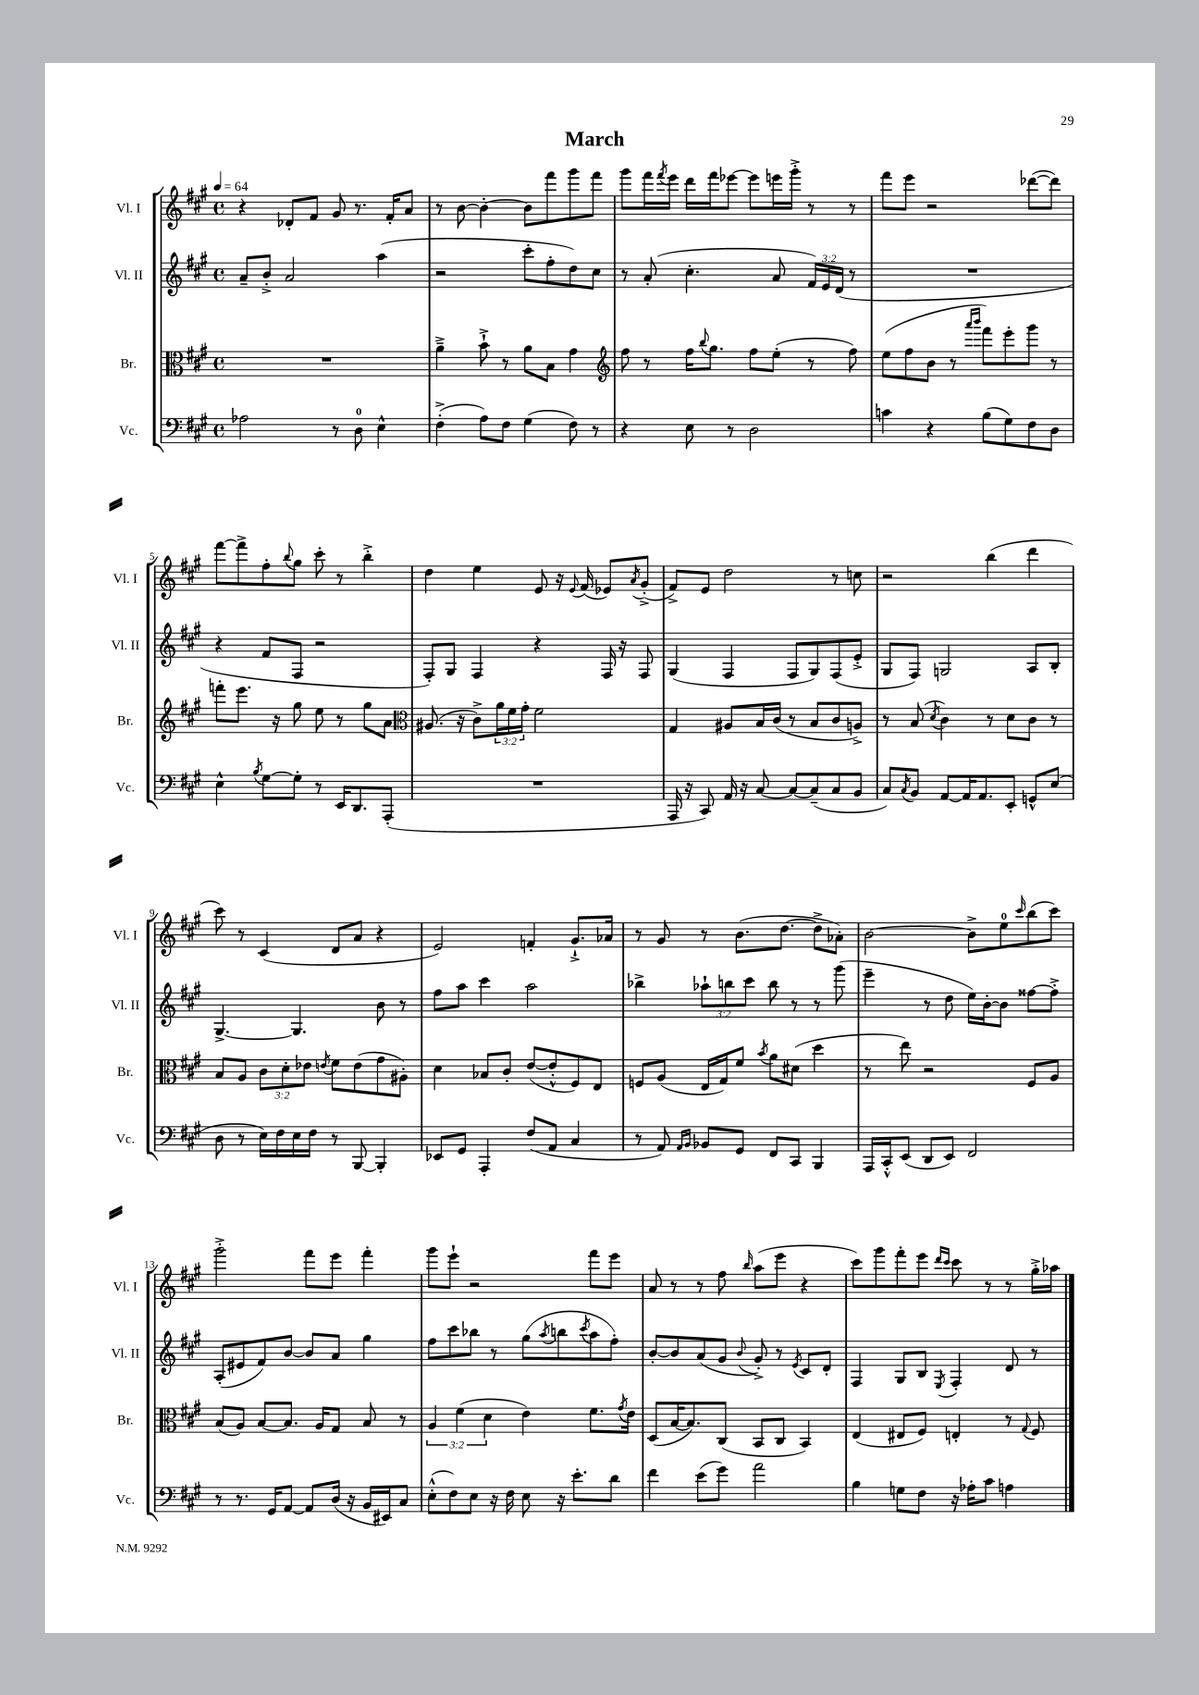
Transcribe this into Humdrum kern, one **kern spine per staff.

**kern	**kern	**kern	**kern
*part4	*part3	*part2	*part1
*staff4	*staff3	*staff2	*staff1
*I"Vc.	*I"Br.	*I"Vl. II	*I"Vl. I
*I'Vc.	*I'Br.	*I'Vl. II	*I'Vl. I
*clefF4	*clefC3	*clefG2	*clefG2
*k[f#c#g#]	*k[f#c#g#]	*k[f#c#g#]	*k[f#c#g#]
*M4/4	*M4/4	*M4/4	*M4/4
*met(c)	*met(c)	*met(c)	*met(c)
*MM64	*MM64	*MM64	*MM64
=1	=1	=1	=1
2A-X\	1r	8a~/L	4r
.	.	8b'^/J	.
.	.	2a/	8d-X'/L
.	.	.	8f#/J
8r	.	.	8g#/
8D\	.	.	8.r
4E^^\	.	(4aa\	.
.	.	.	16f#'/KL
.	.	.	8a/J
=2	=2	=2	=2
(4F#'^\	4a~^\	2r	8r
.	.	.	[8b\
8A\L)	8b`^\	.	4b'\_
8F#\J	8r	.	.
(4G#\	8a\L	8ccc#'\L	8b\L]
.	8B\J	8ff#'\	8fff#\
8F#\)	4g#\	8dd\)	8ggg#\
8r	.	8cc#\J	8fff#\J
=3	=3	=3	=3
*	*clefG2	*	*
4r	8ff#\	8r	8ggg#\L
.	8r	(8a'/	16fff#\L
.	.	.	8qfff#/
.	.	.	16eee\JJ
8E\	16ff#\KL	4.cc#'\	16ddd\LL
.	8qqbb/	.	.
.	8.gg#\J	.	16fff#\J
8r	.	.	[8eee-X\J
2D\	8ff#\L	.	8eee-\L]
.	(8ee'\J	8a/	16eeen\L
.	.	.	16ggg#'^\JJ
.	8r	24f#/LL)	8r
.	.	24e/	.
.	.	(24d/JJ	.
.	8ff#\)	8r	8r
=4	=4	=4	=4
4cn\	(8ee\L	1r	8fff#\L
.	8ff#\	.	8eee\J
4r	8b\J	.	2r
.	8r	.	.
.	16qqaaa/LL	.	.
.	16qqbbb/JJ	.	.
(8B\L	8fff#\L)	.	.
8G#\)	8eee'\	.	.
8F#\	8ggg#\J	.	([8ddd-X\L
8D\J	8r	.	8ddd-\J])
!!LO:LB:g=z
=5	=5	=5	=5
4E^^\	8fffn'\L	4r	[8fff#\L
.	8.eee\J	.	8fff#^\]
8qB/	.	.	.
[8G#\L	.	8f#/L	8ff#'\
.	16r	.	.
.	.	.	8qqbb/
8G#'\J]	8gg#\	8F#/J	8gg#\J
8r	8ee\	2r	8ccc#'\
16EE/KL	8r	.	8r
8.DD/	.	.	.
.	8gg#\L	.	4bb'^\
(8AAA'/J	8a\J	.	.
=6	=6	=6	=6
*	*clefC3	*	*
1r	(8.A#X/	8F#'/L)	4dd\
.	.	8G#/J	.
.	16r	.	.
.	8c#^\L)	4F#/	4ee\
.	24a\L	.	.
.	24f#\	.	.
.	24g#'\JJ	.	.
.	2f#\	4r	8e/
.	.	.	16r
.	.	.	8qqe/
.	.	.	(16f#/
.	.	16F#/	8e-X/L)
.	.	16r	.
.	.	.	8qa/
.	.	8F#/	(8g#'^/J
=7	=7	=7	=7
16AAA/	4G#/	(4G#/	8f#^/L)
16r	.	.	.
8CC#/)	.	.	8e/J
16AA/	8A#X/L	4F#/	2dd\
16r	.	.	.
[8C#/	16B/L	.	.
.	(16c#/JJ	.	.
8C#/L_	8r	8F#/L	.
(8C#~/]	8B/L	8G#/)	.
8C#/	8c#/	(8F#/	8r
8BB/J	8An^/J)	8e'^/J	8ccn\
=8	=8	=8	=8
8C#/L)	8r	8G#/L	2r
8qC#/	.	.	.
8BB/J	(8B/	8F#/J)	.
.	8qd/	.	.
[8AA/L	4c#\)	2Gn/	.
16AA/K]	.	.	.
8.AA/	.	.	.
.	8r	.	(4bb\
8EE'/J	8d\L	.	.
8GGn^^/L	8c#\J	8A/L	4ddd\
(8E/J	8r	8B'/J	.
!!LO:LB:g=z
=9	=9	=9	=9
8D\	8B/L	[4.G#^/	8ccc#\)
8r	8A/J	.	8r
16E\LL)	12c#\L	.	(4c#/
16F#\	.	.	.
.	12d'\	.	.
16E\	.	4.G#/]	.
.	12e-X\J	.	.
16F#\JJ	.	.	.
.	8qen/	.	.
8r	8f#\L	.	8d/L
[8BBB/	(8e\	.	8a/J
4BBB'/]	8g#\	8b\	4r
.	8A#X'\J)	8r	.
=10	=10	=10	=10
8EE-X/L	4d\	8ff#\L	2e/)
8GG#/J	.	8aa\J	.
4AAA'/	8B-X/L	4ccc#\	.
.	8c#'/J	.	.
(8F#/L	([8e/L	2aa\	4fn'/
8AA/J	8e'^^/]	.	.
4C#/	8F#/)	.	8.g#`^/L
.	8E/J	.	.
.	.	.	16a-X/Jk
=11	=11	=11	=11
8r	8Fn/L	4bb-X^\	8r
8AA/)	(8A/J	.	8g#/
16qqAA/LL	.	.	.
16qqBB/JJ	.	.	.
8BB-X/L	16E/LL	12aa-X`\L	8r
.	16G#/J)	.	.
.	.	12bbn\	.
8GG#/J	8f#/J	.	(8.b\L
.	.	12ccc#\J	.
.	8qb/	.	.
8FF#/L	8a\L	8bb\	.
.	.	.	[8.dd\J
8CC#/J	(8d#X\J	8r	.
4BBB/	4dd\	8r	8dd^\L]
.	.	(8ggg#\	8a-X'\J)
=12	=12	=12	=12
16AAA/LL	8r	4eee~\	[2b\
16CC#'^^/J	.	.	.
(8EE/J	8ee\)	.	.
8DD/L	2r	8r	.
8EE/J)	.	8dd\	.
2FF#/	.	16ee\LL)	8b^\L]
.	.	[16b'\J	.
.	.	8b\J]	8ee\
.	.	.	16qqccc#/
.	8F#/L	[8ff##X\L	(8bb\
.	8A/J	8ff##'^\J]	8ccc#\J)
!!LO:LB:g=z
=13	=13	=13	=13
8r	(8B/L	(8A'/L	2ggg#'^\
8.r	8A/J)	8e#X/	.
.	[8B/L	8f#/)	.
16GG#/KL	.	.	.
[8AA/J	8.B/J]	[8b/J	.
8AA/L]	.	8b/L]	8fff#\L
.	16A/KL	.	.
(16D/Jk	8G#/J	8a/J	8eee\J
16r	.	.	.
16BB/LL	8B/	4gg#\	4fff#'\
16EE#X/J)	.	.	.
8C#/J	8r	.	.
=14	=14	=14	=14
(8E'^^\L	6A/	8ff#\L	8ggg#\L
8F#\)	.	8ccc#\	8eee`\J
.	(6f#\	.	.
8E\J	.	8bb-X\J	2r
.	6d\	.	.
16r	.	8r	.
16F#\	.	.	.
8E\	4e\)	(8gg#\L	.
.	.	8qaa/	.
16r	.	8bbn\	.
8.e'\L	.	.	.
.	.	8qccc#/	.
.	8.f#\L	8aa\	8fff#\L
8d\J	.	8ff#'\J)	8eee\J
.	8qg#/	.	.
.	16e\Jk	.	.
=15	=15	=15	=15
4f#\	(8D/L	[8b'/L	8a/
.	[16B/K	8b/]	8r
.	8.B/])	.	.
(8e\L	.	(8a/	8r
8g#\J)	(8C#/J	8g#/J	8ff#\
.	.	8qqb/	16qqbb/
2a\	8BB/L	8g#'^/)	(8aa\L
.	8C#/J	8r	8eee\J
.	.	8qe/	.
.	4BB/)	8c#/L	4r
.	.	8d'/J	.
=16	=16	=16	=16
4B\	(4E/	4F#/	8ccc#\L)
.	.	.	8ggg#\
8Gn\L	8E#X/L	8G#/L	8fff#'\
8F#\J	8F#/J)	8B/J	8eee\J
.	.	.	16qqddd/LL
.	.	8qE/	16qqccc#/JJ
16r	4En'/	4F#'/	8ccc#\
16A-X'\KL	.	.	.
8c#\J	.	.	8r
4An\	8r	8d/	8r
.	8qqG#/	.	.
.	8F#/	8r	16gg#'^\LL
.	.	.	16aa-X\JJ
==	==	==	==
*-	*-	*-	*-
